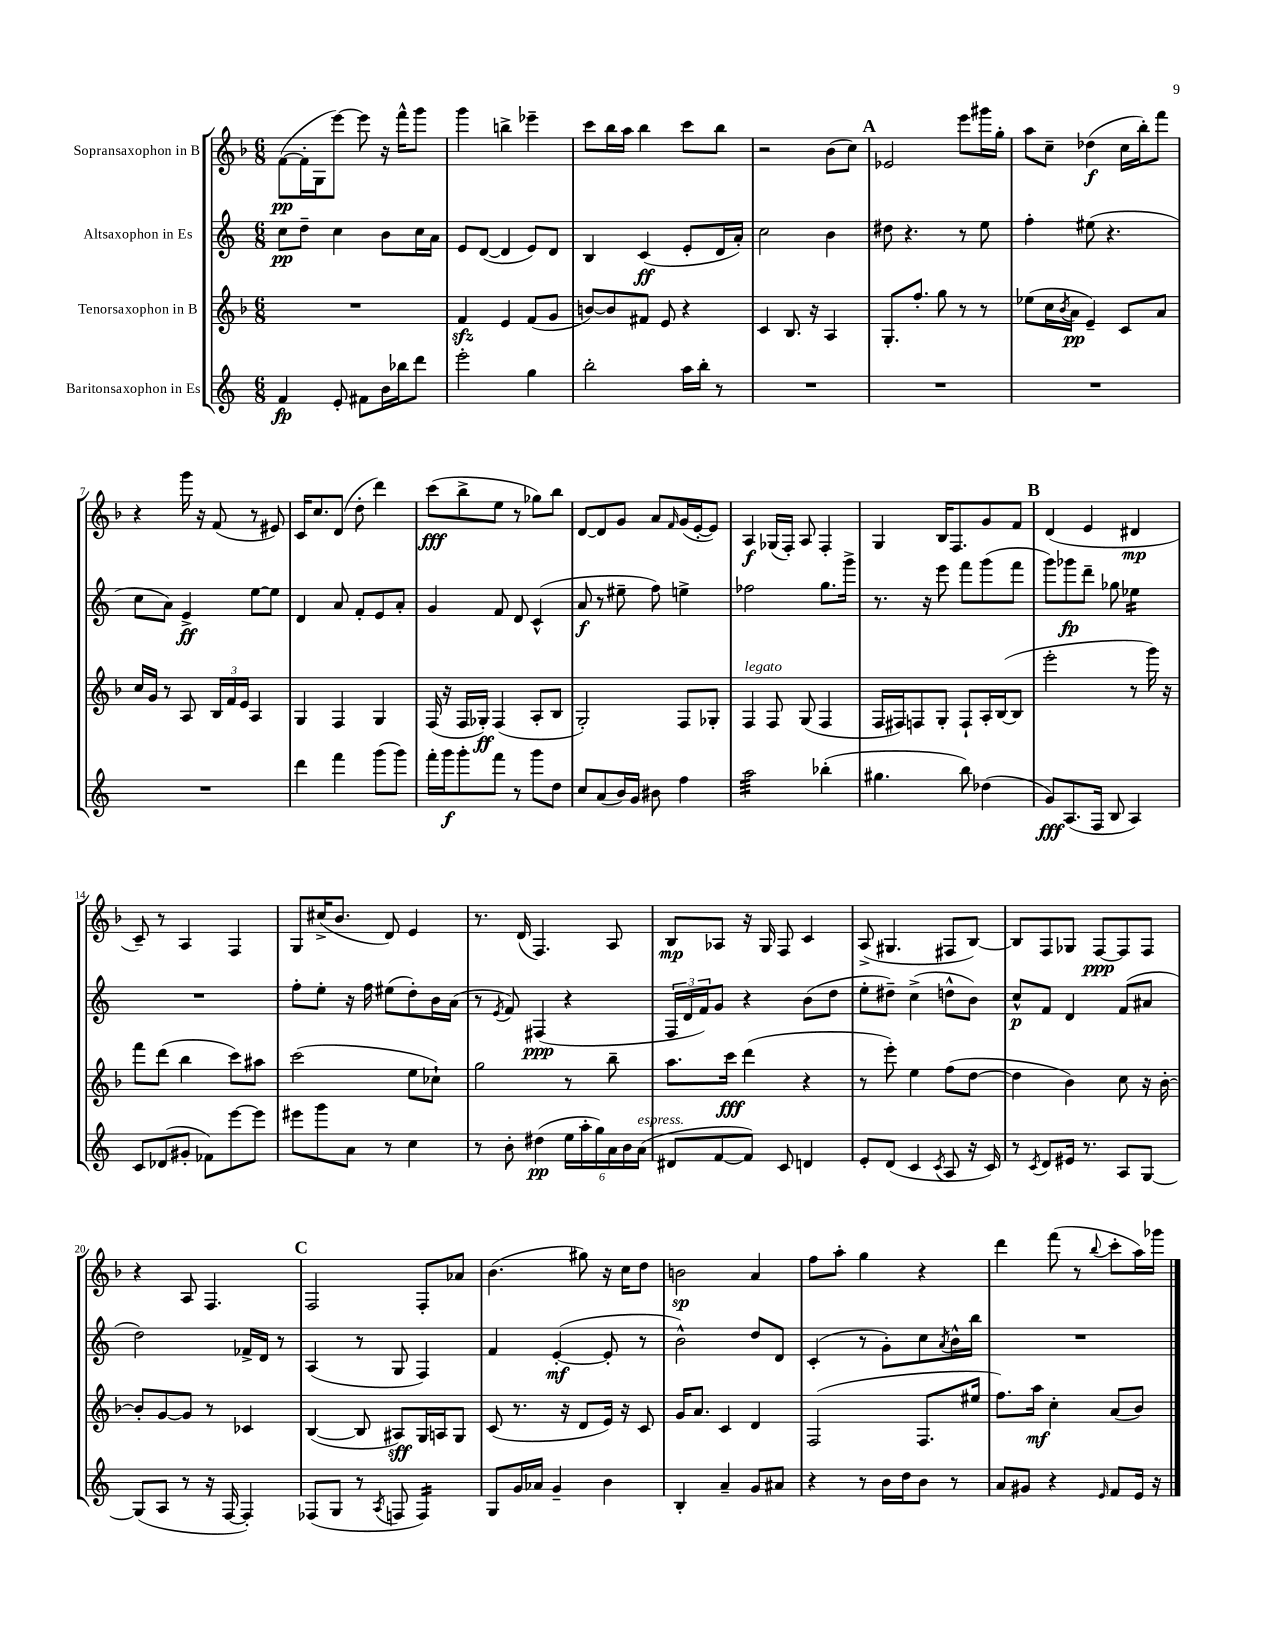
<<
\new StaffGroup <<
\new Staff = "s0" \with { instrumentName = "Sopransaxophon in B" } {
    \clef treble \key f \major \numericTimeSignature \time 6/8
    f'8~\pp( f'16-. g16 e'''8~) e'''8 r16 f'''16-^ g'''8 |
    g'''4 b''4-> ees'''4-- |
    c'''8 bes''16 a''16 bes''4 c'''8 bes''8 |
    r2 bes'8( c''8) |
    \mark \markup { \bold "A" } ees'2 e'''8 gis'''16 g''16-. |
    a''8 c''8-- des''4\f( c''16 bes''16-.) f'''8 |
    r4 g'''16 r16 f'8( r8 eis'8) |
    c'16 c''8. d'8( d''8-. d'''4) |
    c'''8\fff( bes''8-> e''8 r8 ges''8) bes''8 |
    d'8~ d'8 g'8 a'8 \grace { f'16 } g'16( e'16~-. e'8) |
    a4\f ges16( f16-.) a8 f4-. |
    g4 bes16 f8. g'8 f'8 |
    \mark \markup { \bold "B" } d'4( e'4 dis'4\mp |
    c'8--) r8 a4 f4 |
    g8 cis''16->( bes'8. d'8) e'4 |
    r8. d'16( f4.) a8 |
    bes8\mp aes8 r16 g16 f8 c'4 |
    a8->( gis4. fis8 bes8~) |
    bes8 f8 ges8 f8~\ppp f8 f8 |
    r4 a8 f4. |
    \mark \markup { \bold "C" } f2 f8-. aes'8 |
    bes'4.( gis''8) r16 c''16 d''8 |
    b'2\sp a'4 |
    f''8 a''8-. g''4 r4 |
    d'''4 f'''8( r8 \appoggiatura { bes''8 } c'''8-. a''16) ges'''16 \bar "|." |
}
\new Staff = "s1" \with { instrumentName = "Altsaxophon in Es" } {
    \clef treble \key c \major \numericTimeSignature \time 6/8
    c''8\pp d''8-- c''4 b'8 c''16 a'16 |
    e'8 d'8~( d'4 e'8) d'8 |
    b4 c'4\ff( e'8-. d'16 a'16-.) |
    c''2 b'4 |
    \mark \markup { \bold "A" } dis''8 r4. r8 e''8 |
    f''4-. eis''8( r4. |
    c''8 a'8) e'4->\ff e''8~ e''8 |
    d'4 a'8 f'8-. e'8 a'8-. |
    g'4 f'8 d'8 c'4-^( |
    a'8\f r8 eis''8-- f''8) e''4-> |
    fes''2 g''8. g'''16-> |
    r8. r16 e'''8 f'''8 g'''8( f'''8 |
    \mark \markup { \bold "B" } g'''8) ges'''8\fp d'''8-- ges''8 ees''4:16 |
    R2. |
    f''8-. e''8-. r16 f''16 eis''8( d''8-.) b'16 a'16( |
    r8 \acciaccatura { e'8 } f'8) fis4\ppp( r4 |
    \tuplet 3/2 { f16 d'16 f'16) } g'8 r4 b'8( d''8 |
    e''8-. dis''8--) c''4->( d''8-^ b'8) |
    c''8-^\p f'8 d'4 f'8( ais'8 |
    d''2) fes'16-> d'16 r8 |
    \mark \markup { \bold "C" } a4( r8 g8 f4) |
    f'4 e'4~-.\mf( e'8-. r8 |
    b'2-^) d''8 d'8 |
    c'4-.( r8 g'8-.) c''8 \acciaccatura { a'8 } b'16-^ b''16 |
    R2. \bar "|." |
}
\new Staff = "s2" \with { instrumentName = "Tenorsaxophon in B" } {
    \clef treble \key f \major \numericTimeSignature \time 6/8
    R2. |
    f'4\sfz e'4 f'8( g'8 |
    b'8~) b'8 fis'8 e'8 r4 |
    c'4 bes8. r16 a4 |
    \mark \markup { \bold "A" } g8.-. f''8.-. g''8 r8 r8 |
    ees''8( c''16 \acciaccatura { bes'8 } a'16\pp e'4--) c'8 a'8 |
    c''16 g'16 r8 a8 \tuplet 3/2 { bes16 f'16 e'16 } a4 |
    g4 f4 g4 |
    f16( r16 f16 ges16-.\ff) f4( a8-. bes8 |
    g2-.) f8 ges8-. |
    f4^\markup { \italic "legato" } f8 g8( f4 |
    f16 fis16) f8 g8-. f8-! a16-. bes16~( bes8 |
    \mark \markup { \bold "B" } e'''2-. r8 g'''16) r16 |
    f'''8 d'''8( bes''4 c'''8) ais''8 |
    c'''2( e''8 ces''8-!) |
    g''2 r8 bes''8-- |
    a''8. c'''16\fff d'''4( r4 |
    r8 e'''8-.) e''4 f''8( d''8~ |
    d''4 bes'4) c''8 r16 bes'16~-. |
    bes'8-. g'8~ g'8 r8 ces'4 |
    \mark \markup { \bold "C" } bes4~( bes8 ais8\sff) g16 a16 g8 |
    c'8( r8. r16 d'8 e'16) r16 c'8 |
    g'16 a'8. c'4 d'4 |
    f2( f8. eis''16 |
    f''8.) a''16\mf c''4-. a'8( bes'8) \bar "|." |
}
\new Staff = "s3" \with { instrumentName = "Baritonsaxophon in Es" } {
    \clef treble \key c \major \numericTimeSignature \time 6/8
    f'4\fp e'8-. fis'8 b'16 bes''16 d'''8 |
    e'''2-. g''4 |
    b''2-. a''16 b''16-. r8 |
    R2. |
    \mark \markup { \bold "A" } R2. |
    R2. |
    R2. |
    d'''4 f'''4 g'''8( g'''8) |
    f'''16-. g'''16\f g'''8-. f'''8 r8 g'''8 d''8 |
    c''8 a'8( b'16) g'16 bis'8 f''4 |
    a''2:32 bes''4-.( |
    gis''4. b''8) des''4( |
    \mark \markup { \bold "B" } g'8\fff) a8.( f16 b8 a4) |
    c'8 des'8( gis'8-. fes'8) e'''8~ e'''8 |
    eis'''8 g'''8 a'8 r8 c''4 |
    r8 b'8-. dis''4\pp( \tuplet 6/4 { e''16 a''16-. g''16) a'16 b'16 a'16^\markup { \italic "espress." }( } |
    dis'8 f'8~ f'8) c'8 d'4 |
    e'8-. d'8( c'4 \acciaccatura { c'8 } a8 r16 c'16) |
    r8 \acciaccatura { c'8 } d'8 eis'16 r8. a8 g8~ |
    g8( a8 r8 r16 f16~ f4-.) |
    \mark \markup { \bold "C" } fes8( g8 r8 \acciaccatura { a8 } f8 f4:16) |
    g8 g'16 aes'16 g'4-- b'4 |
    b4-. a'4-- g'8 ais'8 |
    r4 r8 b'16 d''16 b'8 r8 |
    a'8 gis'8 r4 \grace { e'16 } f'8 e'16 r16 \bar "|." |
}
>>
>>
